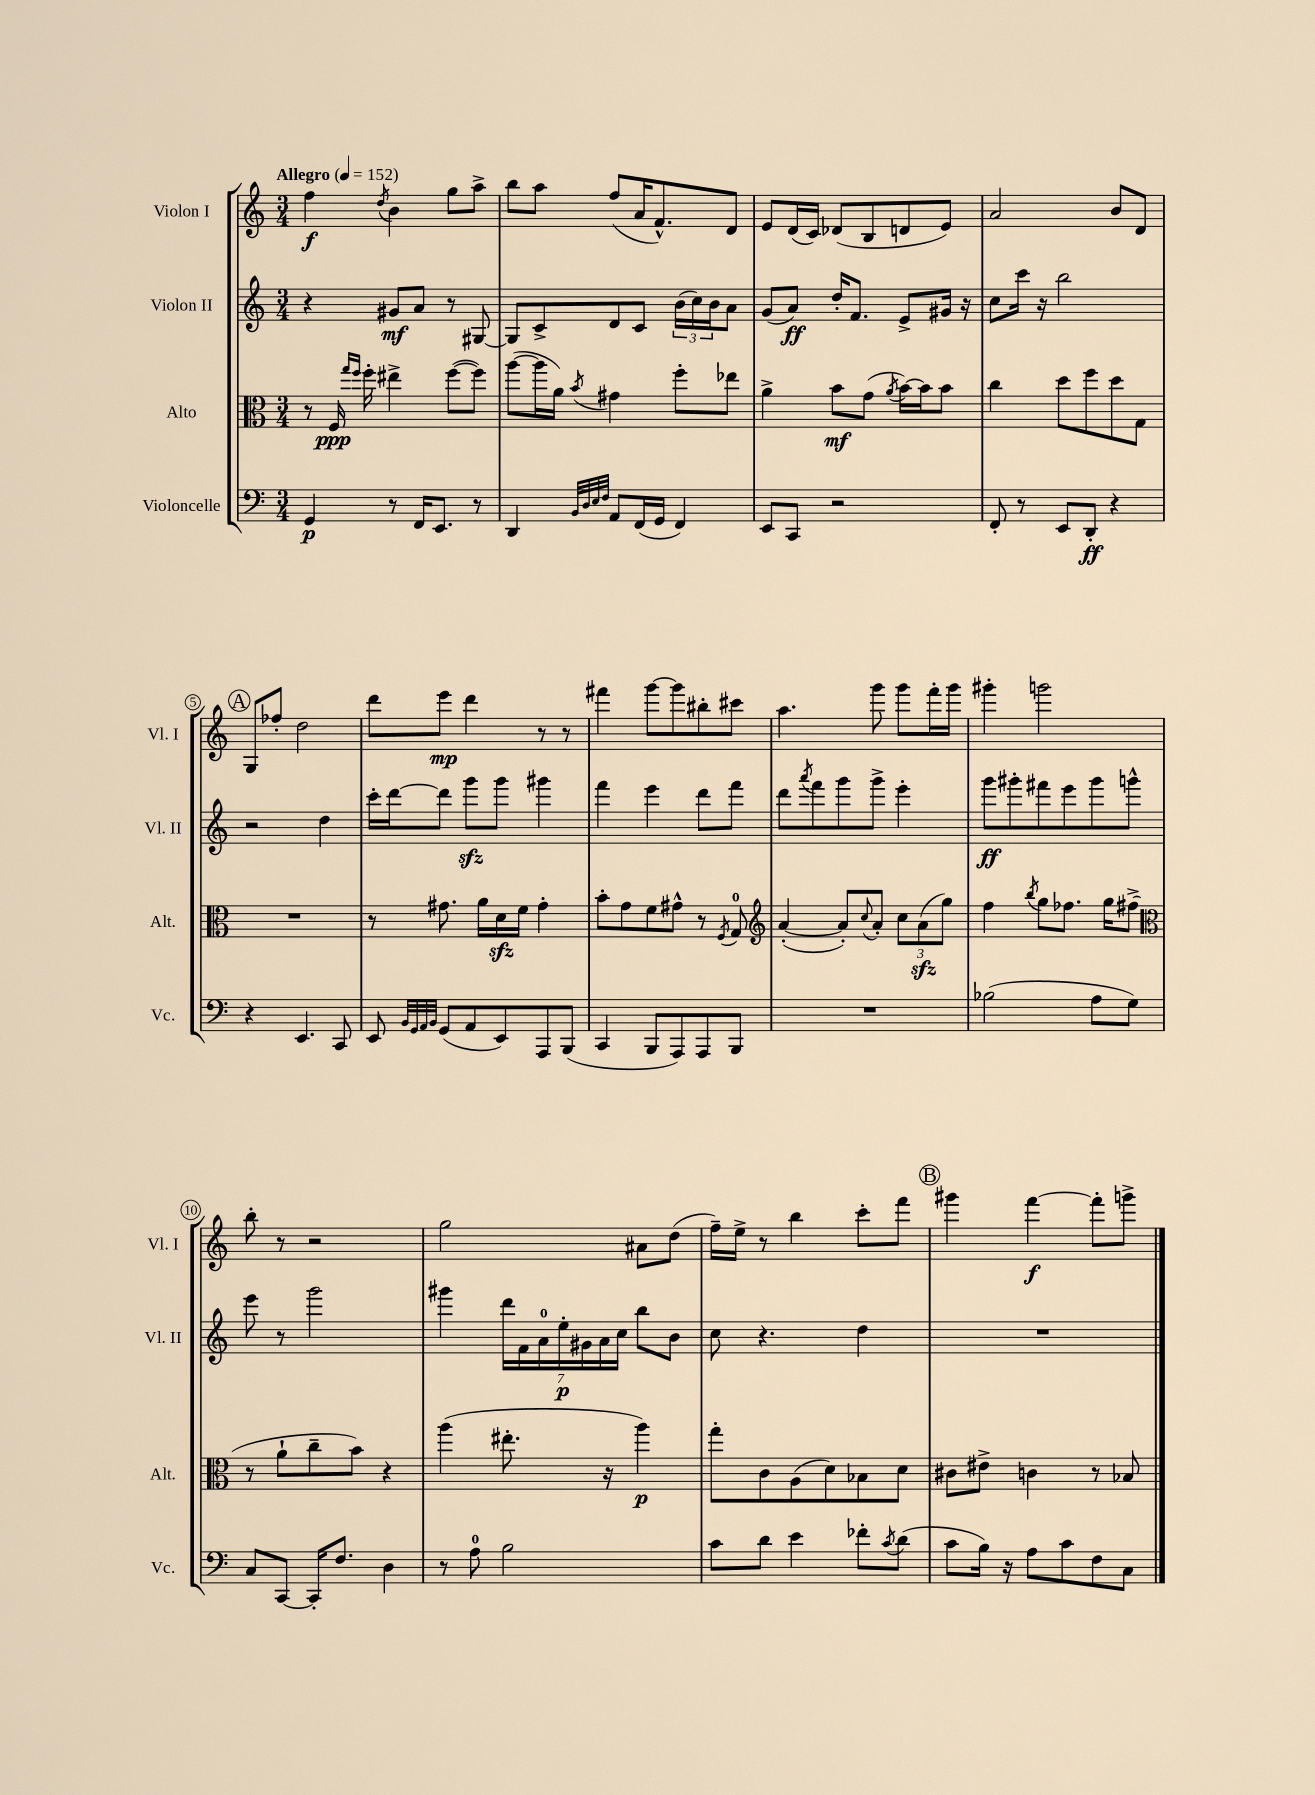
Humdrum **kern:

**kern	**dynam	**kern	**dynam	**kern	**dynam	**kern	**dynam
*part4	*part4	*part3	*part3	*part2	*part2	*part1	*part1
*staff4	*staff4	*staff3	*staff3	*staff2	*staff2	*staff1	*staff1
*I"Violoncelle	*	*I"Alto	*	*I"Violon II	*	*I"Violon I	*
*I'Vc.	*	*I'Alt.	*	*I'Vl. II	*	*I'Vl. I	*
*clefF4	*	*clefC3	*	*clefG2	*	*clefG2	*
*k[]	*	*k[]	*	*k[]	*	*k[]	*
*M3/4	*	*M3/4	*	*M3/4	*	*M3/4	*
*MM152	*	*MM152	*	*MM152	*	*MM152	*
=1	=1	=1	=1	=1	=1	=1	=1
!	!	!	!	!	!	!LO:TX:a:B:t=Allegro	!
4GG/	p	8r	.	4r	.	4ff\	f
.	.	16F/	ppp	.	.	.	.
.	.	16qqgg/LL	.	.	.	.	.
.	.	16qqff/JJ	.	.	.	.	.
.	.	16ff'\	.	.	.	.	.
.	.	.	.	.	.	8qdd/	.
8r	.	4ee#X^\	.	8g#X/L	mf	4b\	.
16FF/KL	.	.	.	8a/J	.	.	.
8.EE/J	.	.	.	.	.	.	.
.	.	([8ff\L	.	8r	.	8gg\L	.
8r	.	8ff\J])	.	[8G#X/	.	8aa^\J	.
=2	=2	=2	=2	=2	=2	=2	=2
4DD/	.	([8aa\L	.	8G#/L]	.	8bb\L	.
.	.	16aa\L]	.	8c^/	.	8aa\J	.
.	.	16a\JJ)	.	.	.	.	.
32qqBB/LLL	.	.	.	.	.	.	.
32qqD/	.	.	.	.	.	.	.
32qqE/	.	.	.	.	.	.	.
32qqF/JJJ	.	8qb/	.	.	.	.	.
8AA/L	.	4g#X\	.	8d/	.	(8ff/L	.
(16FF/L	.	.	.	8c/J	.	16a/K	.
16GG/JJ	.	.	.	.	.	8.f^^/)	.
4FF/)	.	8ff'\L	.	(24b\LL	.	.	.
.	.	.	.	24cc\)	.	.	.
.	.	.	.	24b\J	.	.	.
.	.	8ee-X\J	.	8a\J	.	8d/J	.
=3	=3	=3	=3	=3	=3	=3	=3
8EE/L	.	4a^\	.	(8g/L	.	8e/L	.
8CC/J	.	.	.	8a/J)	ff	(16d/L	.
.	.	.	.	.	.	16c/JJ)	.
2r	.	8b\L	mf	16dd'/KL	.	(8d-X/L	.
.	.	.	.	8.f/J	.	.	.
.	.	(8g\J	.	.	.	8B/	.
.	.	8qa/	.	.	.	.	.
.	.	[16b\LL)	.	8e^/L	.	8dn/	.
.	.	16b\J]	.	.	.	.	.
.	.	8b\J	.	16g#X/Jk	.	8e/J)	.
.	.	.	.	16r	.	.	.
=4	=4	=4	=4	=4	=4	=4	=4
8FF'/	.	4cc\	.	8cc\L	.	2a/	.
8r	.	.	.	16ccc\Jk	.	.	.
.	.	.	.	16r	.	.	.
8EE/L	.	8dd\L	.	2bb\	.	.	.
8DD'/J	ff	8ff\	.	.	.	.	.
4r	.	8dd\	.	.	.	8b/L	.
.	.	8G\J	.	.	.	8d/J	.
!!LO:LB:g=z
!!LO:REH:place=s1:t=A
=5	=5	=5	=5	=5	=5	=5	=5
4r	.	2.r	.	2r	.	8G/L	.
.	.	.	.	.	.	8ff-X'/J	.
4.EE/	.	.	.	.	.	2dd\	.
.	.	.	.	4dd\	.	.	.
8CC/	.	.	.	.	.	.	.
=6	=6	=6	=6	=6	=6	=6	=6
8EE/	.	8r	.	16ccc'\LL	.	8ddd\L	.
.	.	.	.	[16ddd\J	.	.	.
32qqBB/LLL	.	.	.	.	.	.	.
32qqGG/	.	.	.	.	.	.	.
32qqAA/	.	.	.	.	.	.	.
32qqBB/JJJ	.	.	.	.	.	.	.
(8GG/L	.	8.g#X\	.	8ddd\J]	.	8eee\J	mp
8AA/	.	.	.	8gggzz\L	.	4ddd\	.
.	.	16a\LL	.	.	.	.	.
8EE/)	.	16dzz\	.	8ggg\J	.	.	.
.	.	16f\JJ	.	.	.	.	.
8AAA/	.	4g#'\	.	4ggg#X\	.	8r	.
(8BBB/J	.	.	.	.	.	8r	.
=7	=7	=7	=7	=7	=7	=7	=7
4CC/	.	8b'\L	.	4fff\	.	4fff#X\	.
.	.	8g\	.	.	.	.	.
8BBB/L	.	8f\	.	4eee\	.	[8ggg\L	.
8AAA/)	.	8g#X^^\J	.	.	.	8ggg\]	.
8AAA/	.	8r	.	8ddd\L	.	8bb#X'\	.
.	.	8qF/	.	.	.	.	.
8BBB/J	.	8G/	.	8fff\J	.	8ccc#X\J	.
=8	=8	=8	=8	=8	=8	=8	=8
*	*	*clefG2	*	*	*	*	*
2.r	.	([4a'/	.	8ddd\L	.	4.aa\	.
.	.	.	.	8qaaa/	.	.	.
.	.	.	.	8fff\	.	.	.
.	.	8a'/L])	.	8ggg\	.	.	.
.	.	8qqcc/	.	.	.	.	.
.	.	8a'/J	.	8ggg^\J	.	8ggg\	.
.	.	12cc\L	.	4eee'\	.	8ggg\L	.
.	.	(12azz\	.	.	.	.	.
.	.	.	.	.	.	16fff'\L	.
.	.	12gg\J)	.	.	.	.	.
.	.	.	.	.	.	16ggg\JJ	.
=9	=9	=9	=9	=9	=9	=9	=9
(2B-X\	.	4ff\	.	8ggg\L	ff	4ggg#X'\	.
.	.	.	.	8ggg#X'\	.	.	.
.	.	8qbb/	.	.	.	.	.
.	.	8gg\L	.	8fff#X\	.	2gggn\	.
.	.	8.ff-X\J	.	8eee\	.	.	.
8A\L	.	.	.	8ggg#\	.	.	.
.	.	16gg\KL	.	.	.	.	.
8G\J)	.	(8ff#X^\J	.	8gggn^^\J	.	.	.
!!LO:LB:g=z
=10	=10	=10	=10	=10	=10	=10	=10
*	*	*clefC3	*	*	*	*	*
8C/L	.	8r	.	8eee\	.	8bb'\	.
[8CC/J	.	8a`\L	.	8r	.	8r	.
16CC'/KL]	.	8cc~\	.	2ggg\	.	2r	.
8.F/J	.	.	.	.	.	.	.
.	.	8b\J)	.	.	.	.	.
4D\	.	4r	.	.	.	.	.
=11	=11	=11	=11	=11	=11	=11	=11
8r	.	(4aa\	.	4ggg#X\	.	2gg\	.
8A\	.	.	.	.	.	.	.
2B\	.	8.ee#X'\	.	28ddd\LL	.	.	.
.	.	.	.	28f\	.	.	.
.	.	.	.	28a\	.	.	.
.	.	.	.	28ee'\	p	.	.
.	.	.	.	28g#X\	.	.	.
.	.	.	.	28a\	.	.	.
.	.	16r	.	.	.	.	.
.	.	.	.	28cc\JJ	.	.	.
.	.	4aa\)	p	8bb\L	.	8a#X\L	.
.	.	.	.	8b\J	.	(8dd\J	.
=12	=12	=12	=12	=12	=12	=12	=12
8c\L	.	8gg'\L	.	8cc\	.	16ff~\LL)	.
.	.	.	.	.	.	16ee^\JJ	.
8d\J	.	8c\	.	4.r	.	8r	.
4e\	.	(8A\	.	.	.	4bb\	.
.	.	8d\)	.	.	.	.	.
8f-X'\L	.	8B-X\	.	4dd\	.	8ccc'\L	.
8qc/	.	.	.	.	.	.	.
(8d\J	.	8d\J	.	.	.	8fff\J	.
!!LO:REH:place=s1:t=B
=13	=13	=13	=13	=13	=13	=13	=13
8c\L	.	8c#X\L	.	2.r	.	4ggg#X\	.
16B\Jk)	.	8e#X^\J	.	.	.	.	.
16r	.	.	.	.	.	.	.
8A\L	.	4cn\	.	.	.	[4fff\	f
8c\	.	.	.	.	.	.	.
8F\	.	8r	.	.	.	8fff'\L]	.
8C\J	.	8B-X/	.	.	.	8gggn^\J	.
==	==	==	==	==	==	==	==
*-	*-	*-	*-	*-	*-	*-	*-
